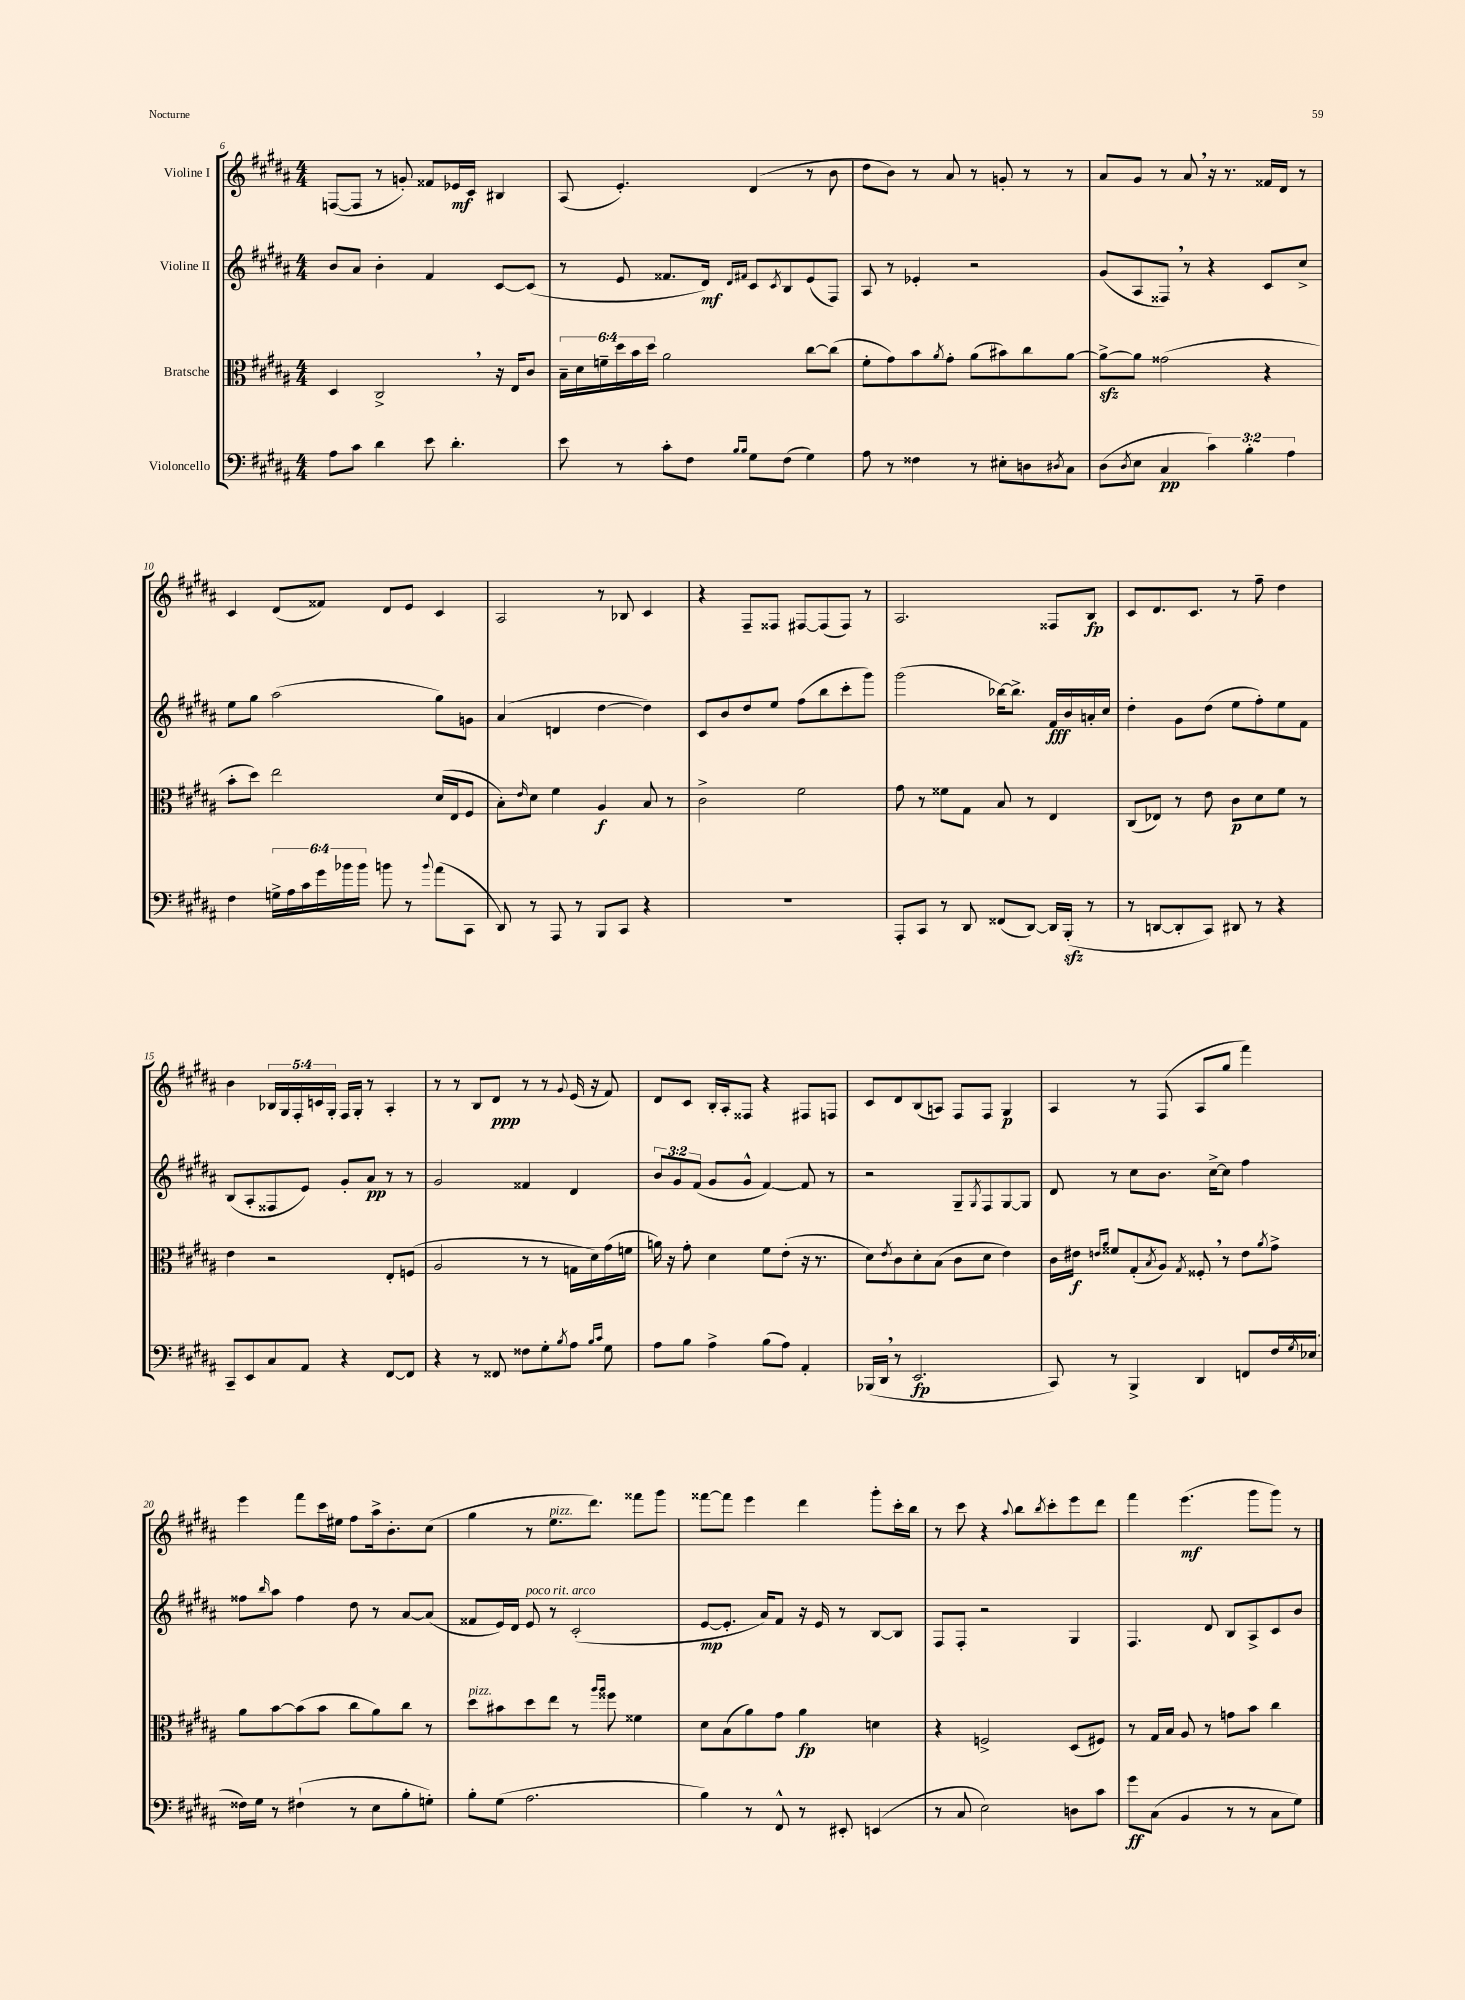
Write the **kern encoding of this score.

**kern	**kern	**kern	**kern
*staff4	*staff3	*staff2	*staff1
*clefF4	*clefC3	*clefG2	*clefG2
*k[f#c#g#d#a#]	*k[f#c#g#d#a#]	*k[f#c#g#d#a#]	*k[f#c#g#d#a#]
*M4/4	*M4/4	*M4/4	*M4/4
8A#	4D#	8b	([8F
8c#	.	8a#	8F]
4d#	2C#^	4b'	8r
.	.	.	8g')
8e	.	4f#	8f##
4.d#'	.	.	16e-
.	.	.	16c#
.	16r	[8c#	4B#
.	16E	.	.
.	8c#	(8c#]	.
=	=	=	=
8e	24B~	8r	(8A#
.	24d#	.	.
.	24f~	.	.
8r	24dd#	8e	4.e')
.	24b	.	.
.	24dd#	.	.
8c#'	2a#	8.f##	.
8F#	.	.	.
.	.	16d#)	.
16qqB	.	16qqd#	.
16qqB	.	16qqf#	.
8G#	.	8c#	(4d#
.	.	8qc#	.
(8F#	.	8B	.
4G#)	[8cc#	(8e	8r
.	(8cc#]	8F#)	8b
=	=	=	=
8A#	8f#'	8A#	8dd#
8r	8g#)	8r	8b)
4F##	8b	4e-'	8r
.	8qa#	.	.
.	8g#'	.	8a#
8r	(8a#	2r	8r
8E#'	8b#)	.	8g'
8D	8cc#	.	8r
8qD#	.	.	.
8C#	[8a#	.	8r
=	=	=	=
(8D#	8a#^_	(8g#	8a#
8qD#	.	.	.
8E	8a#]	8A#	8g#
4C#	(2g##	8F##)	8r
.	.	8r	8a#
6c#)	.	4r	16r
.	.	.	8.r
6B'	.	.	.
.	4r	8c#	16f##
.	.	.	16d#
6A#	.	.	.
.	.	8cc#^	8r
=	=	=	=
4F#	8b'	8ee	4c#
.	8dd#)	8gg#	.
24G^	2ee	(2aa#	(8d#
24A#	.	.	.
24c#	.	.	.
24g#	.	.	8f##)
24b-	.	.	.
24b-	.	.	.
8b	.	.	8d#
8r	.	.	8e
8qqb	.	.	.
(8a#	(16d#	8gg#)	4c#
.	16E	.	.
8CC#	8F#	8g	.
=	=	=	=
8DD#)	8B')	(4a#	2A#
.	16qqe	.	.
8r	8d#	.	.
8AAA#	4f#	4d	.
8r	.	.	.
8BBB	4A#	[4dd#	8r
8CC#	.	.	8B-
4r	8B	4dd#])	4c#
.	8r	.	.
=	=	=	=
1r	2c#^	8c#	4r
.	.	8b	.
.	.	8dd#	8F#~
.	.	8ee	8F##
.	2f#	(8ff#	[8F#
.	.	8bb	(8F#]
.	.	8ccc#'	8F#)
.	.	8ggg#)	8r
=	=	=	=
8AAA#'	8g#	(2ggg#	2.A#
8CC#	8r	.	.
8r	8f##	.	.
8DD#	8G#	.	.
(8FF##	8B	[16bb-)	.
.	.	8.bb-^]	.
[8DD#)	8r	.	.
16DD#]	4E	16f#	8F##
(16BBB'	.	16b	.
8r	.	16a'	8B
.	.	16cc#	.
=	=	=	=
8r	(8C#	4dd#'	8c#
[8DD	8E-)	.	8.d#
8DD']	8r	8g#	.
.	.	.	8.c#
8CC#)	8e	(8dd#	.
8DD#	8c#	8ee	8r
8r	8d#	8ff#')	8ff#~
4r	8f#	8ee	4dd#
.	8r	8f#	.
=	=	=	=
8CC#~	4e	(8B	4b
8EE	.	8A#'	.
8C#	2r	8F##	20B-
.	.	.	20G#
.	.	.	20F#'
8AA#	.	8e)	.
.	.	.	20c
.	.	.	20G#'
4r	.	8g#'	16F#
.	.	.	16G#'
.	.	8a#	8r
[8FF#	8E'	8r	4A#'
8FF#]	(8F	8r	.
=	=	=	=
4r	2A#	2g#	8r
.	.	.	8r
8r	.	.	8B
8FF##	.	.	8d#
8F##	8r	4f##	8r
8G#'	8r	.	8r
8qB	.	.	8qqg#
8A#	16G	4d#	(16e
.	16d#)	.	16r
16qqB	.	.	.
16qqc#	.	.	.
8G#	(16g#	.	8f#)
.	16f	.	.
=	=	=	=
8A#	16a)	12b	8d#
.	16r	.	.
.	.	12g#	.
8B	8g#'	.	8c#
.	.	(12f#	.
4A#^	4d#	8g#	16B'
.	.	.	16A#'
.	.	8g#^^	8F##
(8B	8f#	[4f#)	4r
8A#)	(8e'	.	.
4AA#'	16r	8f#]	8F#
.	8.r	.	.
.	.	8r	8F
=	=	=	=
(16BBB-	8d#)	2r	8c#
16DD#	.	.	.
.	8qe	.	.
8r	8c#	.	8d#
2.EE	8d#'	.	(8B
.	(8B	.	8A)
.	8c#	8G#~	8F#
.	.	8qG#	.
.	8d#	8F#	8F#
.	4e)	[8G#	4G#
.	.	8G#]	.
=	=	=	=
8CC#)	16c#	8d#	4A#
.	16e#	.	.
.	16qqe	.	.
.	16qqa#	.	.
8r	8f##	8r	.
4BBB^	(8G#'	8cc#	8r
.	8qB	.	.
.	8A#)	8.b	(8F#
.	8qG#	.	.
4DD#	8F##'	.	8A#
.	.	[16cc#^	.
.	8r	8cc#]	8gg#
8FF	8e	4ff#	4fff#)
.	8qa#	.	.
16F#	8g#^	.	.
8qG#	.	.	.
(16E-	.	.	.
=	=	=	=
16F##)	8a#	8ff##	4eee
16G#	.	.	.
.	.	16qqbb	.
8r	[8b	8aa#	.
(4F#`	(8b]	4ff##	8fff#
.	8b	.	16ccc#
.	.	.	16ee#
8r	8cc#	8dd#	8ff#
8E	8a#)	8r	16aa#^
.	.	.	8.b'
8B'	8cc#	[8a#	.
8G')	8r	(8a#]	(8cc#
=	=	=	=
8B'	8dd#	8f##	4gg#
(8G#	8b#	16e)	.
.	.	16d#	.
2.A#	8dd#	8e	8r
.	8ee	8r	8.ee
.	8r	(2c#'	.
.	.	.	8.ddd#)
.	16qqaa#	.	.
.	16qqaa#	.	.
.	8ff##	.	.
.	4f##	.	8fff##
.	.	.	8ggg#
=	=	=	=
4B)	8d#	[8e	[8fff##
.	(8B	8.e']	8fff##]
8r	8a#)	.	4eee
.	.	16a#)	.
8FF#^^	8g#	8f#	.
8r	4a#	16r	4ddd#
.	.	16e	.
8EE#'	.	8r	.
(4EE	4d	[8B	8ggg#'
.	.	8B]	16ccc#'
.	.	.	16bb
=	=	=	=
8r	4r	8F#	8r
8C#	.	8F#'	8ccc#
2E)	2F^	2r	4r
.	.	.	8qqaa#
.	.	.	8bb
.	.	.	8qbb
.	.	.	8ccc#'
8D	(8D#	4G#	8eee
8c#	8F#)	.	8ddd#
=	=	=	=
8g#	8r	4.F#	4fff#
(8C#	16G#	.	.
.	16B	.	.
4BB	8A#	.	(4.eee
.	8r	8d#	.
8r	8g	8B	.
8r	8b	8A#^	8ggg#
8C#	4cc#	8c#	8ggg#)
8G#)	.	8b	8r
==	==	==	==
*-	*-	*-	*-
